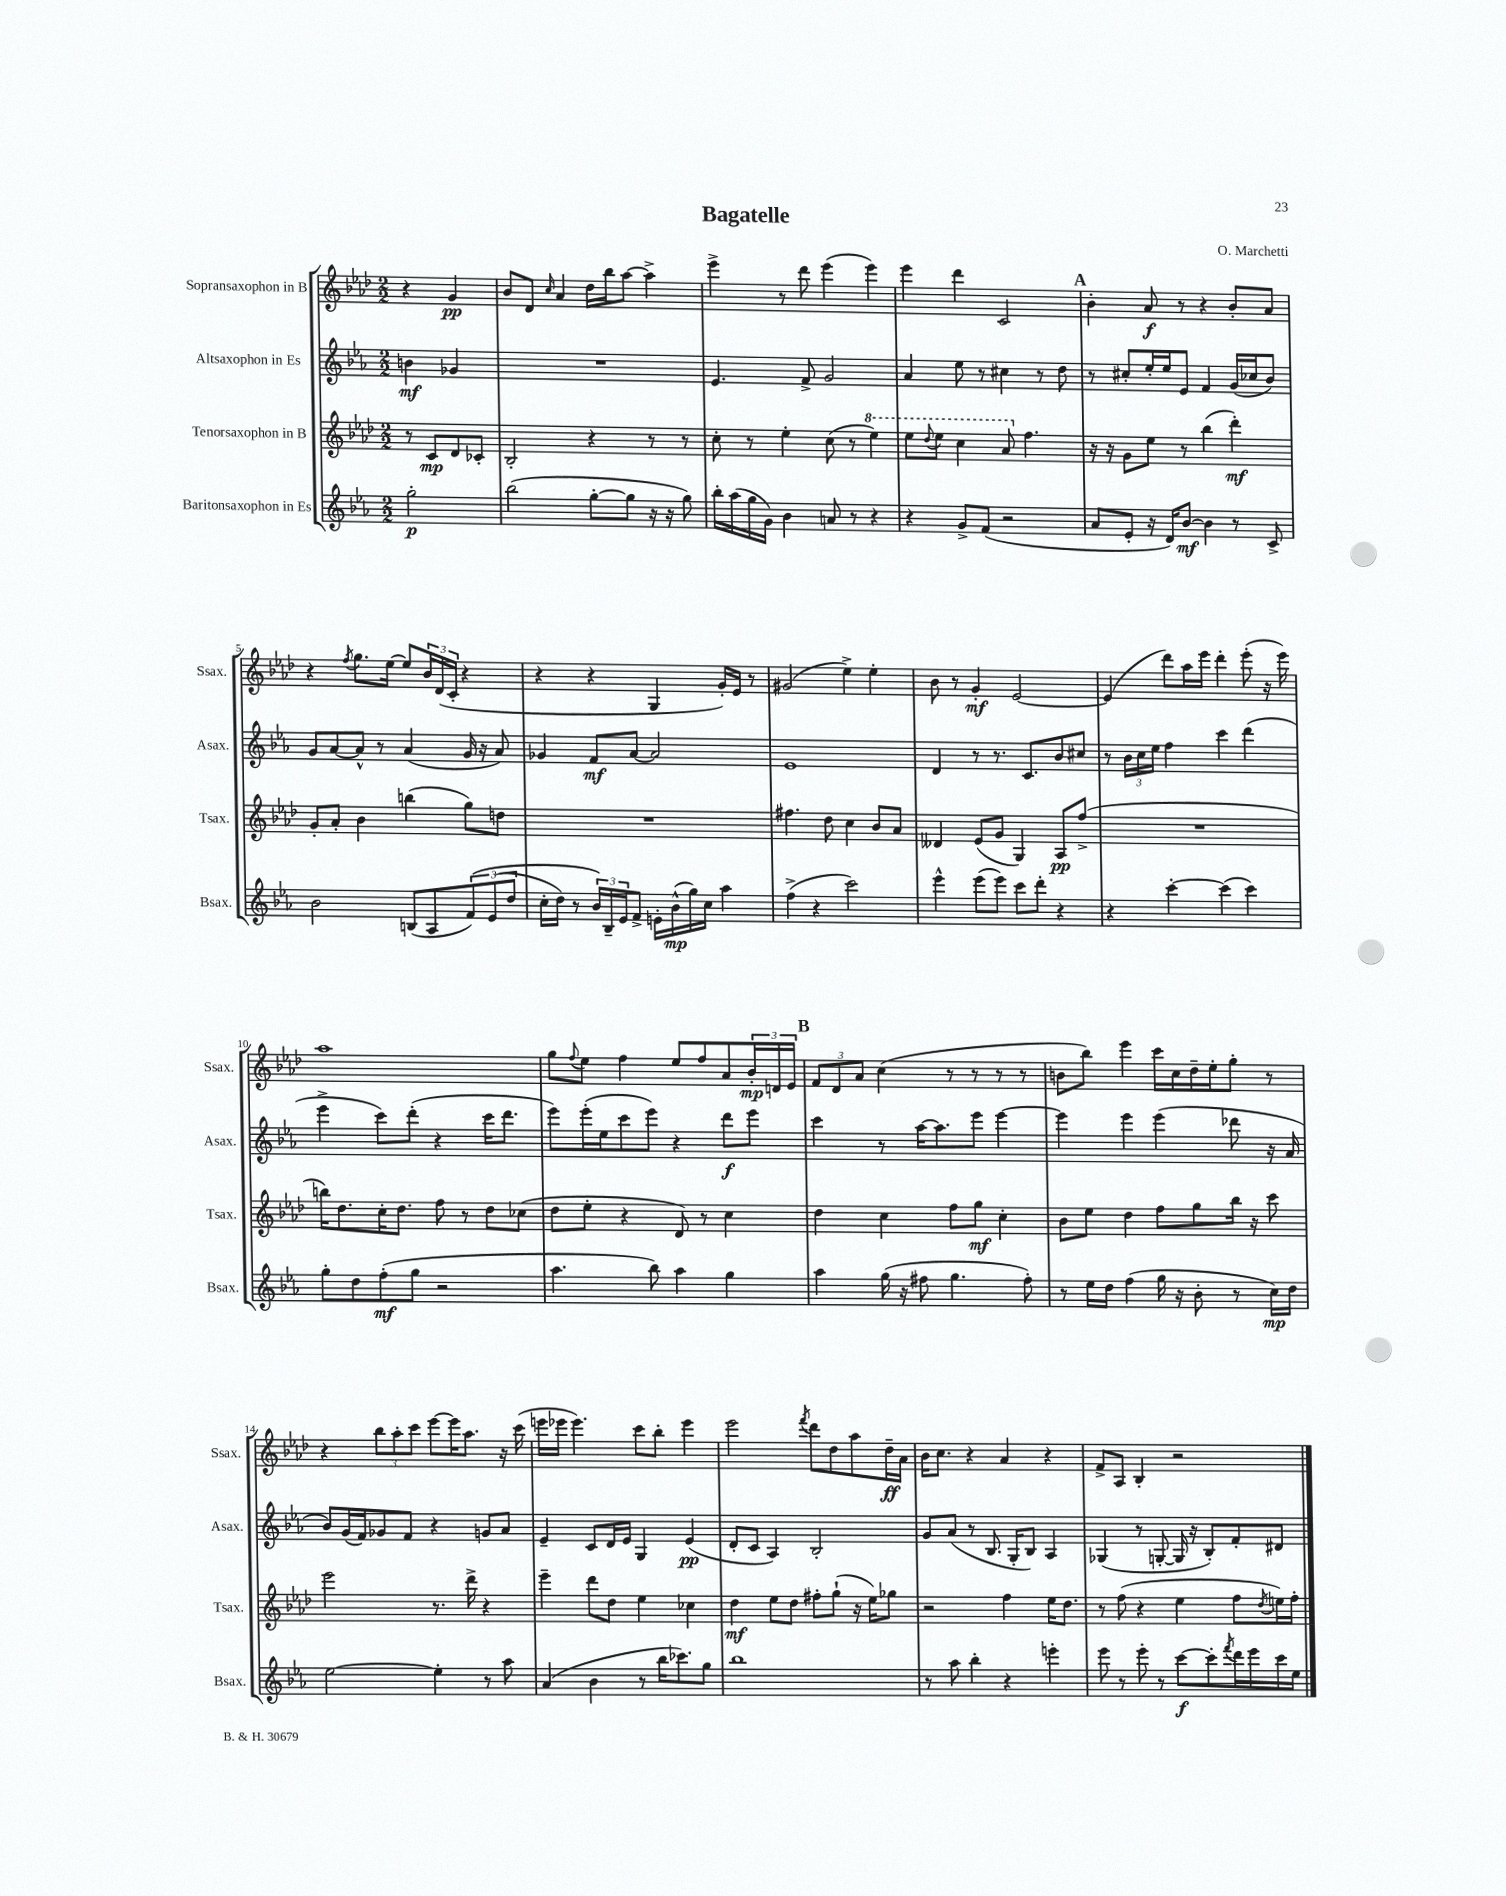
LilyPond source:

\header { title = "Bagatelle" composer = "O. Marchetti" }
<<
\new StaffGroup <<
\new Staff = "s0" \with { instrumentName = "Sopransaxophon in B" shortInstrumentName = "Ssax." } {
    \clef treble \key aes \major \numericTimeSignature \time 2/2 \partial 2
    r4 g'4\pp |
    bes'8 des'8 \grace { c''16 } aes'4 des''16 bes''16 aes''8~ aes''4-> |
    ees'''4-> r8 des'''8 ees'''4( ees'''4) |
    ees'''4 des'''4 c'2 |
    \mark \markup { \bold "A" } bes'4-. aes'8\f r8 r4 bes'8-. aes'8 |
    r4 \acciaccatura { f''8 } g''8. ees''16~ ees''8 \tuplet 3/2 { bes'16 des'16( c'16-. } r4 |
    r4 r4 g4 g'16-.) ees'16 r8 |
    gis'2( ees''4->) ees''4-. |
    bes'8 r8 g'4-.\mf ees'2~ |
    ees'4( des'''8) aes''16 ees'''16 des'''4-. ees'''8-.( r16 ees'''16) |
    aes''1 |
    g''8 \appoggiatura { f''8 } ees''8 f''4 ees''8 f''8 aes'8 \tuplet 3/2 { bes'16-.\mp d'16 ees'16 } |
    \mark \markup { \bold "B" } \tuplet 3/2 { f'8 des'8 aes'8 } c''4( r8 r8 r8 r8 |
    b'8 bes''8) ees'''4 c'''16 c''16 des''16-- ees''16-. g''8-. r8 |
    r4 \tuplet 3/2 { bes''8 aes''8-. c'''8 } ees'''8~ ees'''16 aes''8. r16 c'''16( |
    e'''16 ees'''16 ees'''4.) c'''8 bes''8-. ees'''4 |
    ees'''2 \acciaccatura { f'''8 } des'''8 des''8 aes''8 des''16--\ff aes'16 |
    bes'16 c''8. r4 aes'4 r4 |
    f'8-> aes8 bes4-. r2 \bar "|." |
}
\new Staff = "s1" \with { instrumentName = "Altsaxophon in Es" shortInstrumentName = "Asax." } {
    \clef treble \key ees \major \numericTimeSignature \time 2/2 \partial 2
    b'4\mf ges'4 |
    R1 |
    ees'4. f'8-> g'2 |
    aes'4 ees''8 r8 cis''4 r8 d''8 |
    \mark \markup { \bold "A" } r8 cis''8-. ees''16-. ees''16 ees'8 f'4 g'16( ces''16 bes'8) |
    g'8 aes'8~ aes'8-^ r8 aes'4( g'16 r16 aes'8) |
    ges'4 f'8\mf aes'8~ aes'2 |
    ees'1 |
    d'4 r8 r8. c'8. bes'8 cis''8 |
    r8 \tuplet 3/2 { bes'16 c''16 ees''16 } f''4 c'''4 d'''4( |
    ees'''4-> c'''8) d'''8-.( r4 c'''16 d'''8. |
    ees'''8) ees'''16-.( ees''16 c'''8 ees'''8) r4 d'''8\f ees'''8 |
    \mark \markup { \bold "B" } c'''4 r8 aes''16~ aes''8. ees'''8 ees'''4~ |
    ees'''4 ees'''4 ees'''4( des'''8 r16 aes'16 |
    bes'8) g'16( f'16) ges'8 f'8 r4 g'8 aes'8 |
    ees'4-- c'8 d'16 ees'16 g4 ees'4\pp( |
    d'8-. c'8 aes4) bes2-. |
    g'8 aes'8( r8 bes8. g16-. bes8) aes4 |
    ges4( r8 g8~-. g16 r16 bes8-.) f'8-. dis'8 \bar "|." |
}
\new Staff = "s2" \with { instrumentName = "Tenorsaxophon in B" shortInstrumentName = "Tsax." } {
    \clef treble \key aes \major \numericTimeSignature \time 2/2 \partial 2
    r8 c'8\mp des'8 ces'8-. |
    bes2-. r4 r8 r8 |
    c''8-. r8 ees''4-. c''8( r8 \ottava #1 ees'''4) |
    ees'''8 \appoggiatura { des'''8 } ees'''8 c'''4 aes''8 \ottava #0 f''4. |
    \mark \markup { \bold "A" } r16 r16 g'8 ees''8 r8 bes''4( des'''4-.\mf) |
    g'8-. aes'8-. bes'4 b''4( g''8) d''8 |
    R1 |
    fis''4. des''8 c''4 bes'8 aes'8 |
    deses'4 ees'8( g'8 g4) aes8\pp f''8->( |
    R1 |
    b''16) des''8. c''16-. des''8. f''8 r8 des''8 ces''8( |
    des''8 ees''8-. r4 des'8) r8 c''4 |
    \mark \markup { \bold "B" } des''4 c''4 f''8 g''8\mf c''4-. |
    bes'8 ees''8 des''4 f''8 g''8 bes''16 r16 c'''8 |
    ees'''2 r8. des'''16-> r4 |
    ees'''4-- des'''8 des''8 ees''4 ces''4 |
    des''4\mf ees''8 des''8 fis''8-. g''8-!( r16 ees''16) ges''8 |
    r2 f''4 ees''16 des''8. |
    r8 f''8( r4 ees''4 f''8 \acciaccatura { des''8 } e''16) f''16-. \bar "|." |
}
\new Staff = "s3" \with { instrumentName = "Baritonsaxophon in Es" shortInstrumentName = "Bsax." } {
    \clef treble \key ees \major \numericTimeSignature \time 2/2 \partial 2
    g''2-.\p |
    bes''2( g''8~-. g''8 r16 r16 g''8) |
    bes''16-. aes''16( g''16 g'16) bes'4 a'8 r8 r4 |
    r4 g'8-> f'8( r2 |
    \mark \markup { \bold "A" } aes'8 ees'8-. r16 d'16) bes'8~\mf bes'4 r8 c'8-> |
    bes'2 b8( aes8 \tuplet 3/2 { f'8)\( ees'8( d''8 } |
    c''16-. d''16) r8 \tuplet 3/2 { bes'16\) bes16-- ees'16 } f'8-> e'16-. bes'16-^\mp( g''16) c''16 aes''4 |
    f''4->( r4 c'''2) |
    ees'''4-^ ees'''8( ees'''8) c'''8 d'''8-. r4 |
    r4 c'''4~-. c'''4( c'''4) |
    g''8-. d''8 f''8-.\mf( g''8 r2 |
    aes''4. bes''8) aes''4 g''4 |
    \mark \markup { \bold "B" } aes''4 g''16( r16 fis''8 g''4. fis''8-.) |
    r8 ees''16 d''16 f''4( g''16 r16 bes'8-. r8 c''16\mp) d''16 |
    ees''2~ ees''4-. r8 aes''8 |
    aes'4( bes'4 r8 bes''16 ces'''8.) g''8 |
    bes''1 |
    r8 aes''8 bes''4-. r4 e'''4-. |
    ees'''8 r8 ees'''8-. r8 c'''8~\f c'''8-. \acciaccatura { f'''8 } d'''16 ees'''16 c'''16 ees''16 \bar "|." |
}
>>
>>
